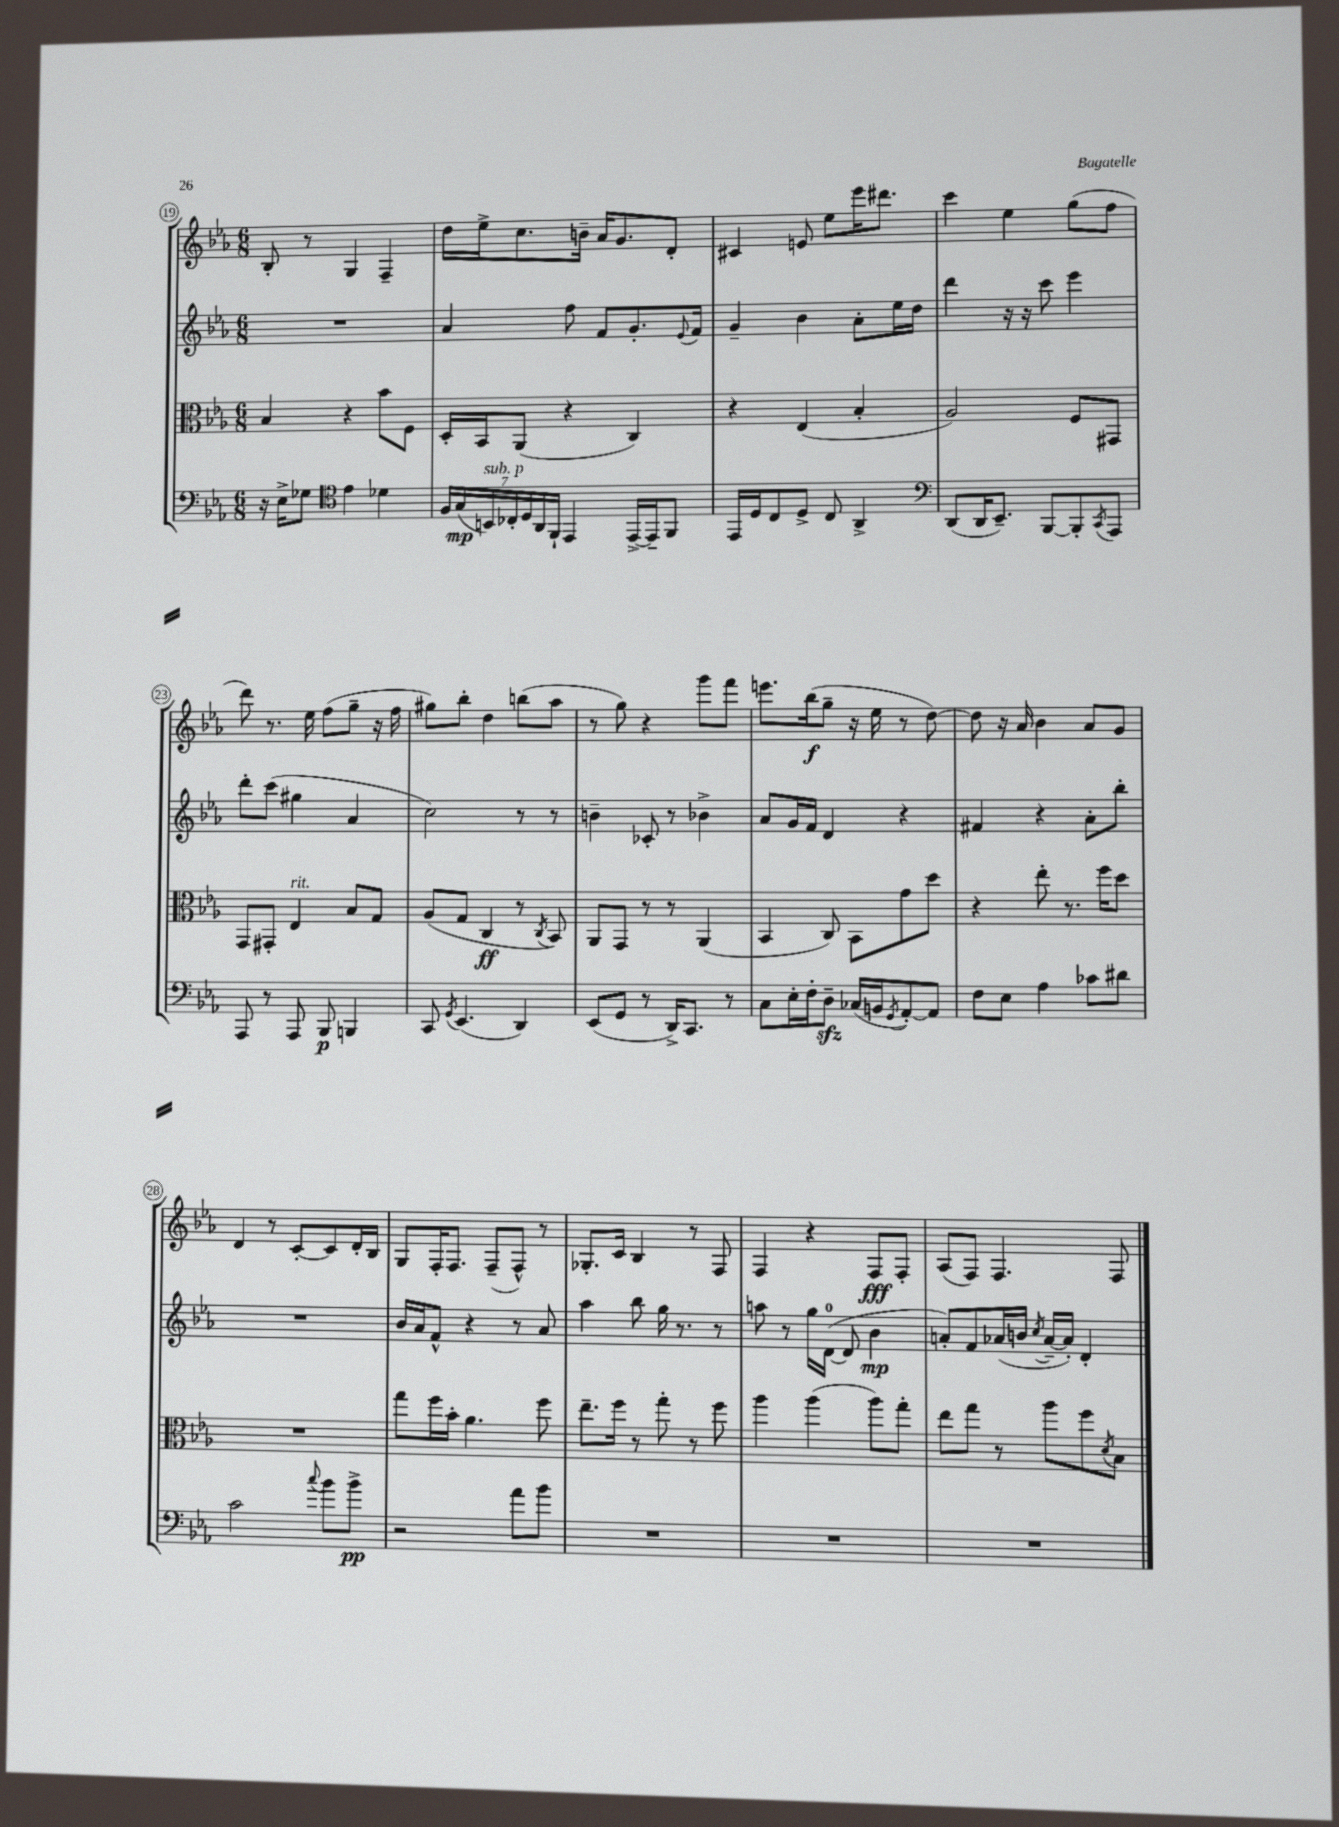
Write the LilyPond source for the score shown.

<<
\new StaffGroup <<
\new Staff = "s0" {
    \clef treble \key ees \major \numericTimeSignature \time 6/8
    bes8-. r8 g4 f4-- |
    d''16 ees''16-> c''8. b'16-- aes'16 g'8. d'8-. |
    cis'4 e'8 ees''8 ees'''16 dis'''8. |
    c'''4 ees''4 g''8( f''8 |
    d'''8) r8. ees''16 f''8( g''8-- r16 f''16 |
    gis''8) bes''8-. d''4 b''8( aes''8 |
    r8 g''8) r4 g'''8 f'''8 |
    e'''8. bes''16\f( g''8-- r16 ees''16 r8 d''8~) |
    d''8 r16 aes'16 bes'4 aes'8 g'8 |
    d'4 r8 c'8~-. c'8 d'16-. bes16 |
    g8 f16-. f8. f8--( f8-^) r8 |
    ges8.-. c'16 bes4 r8 f8 |
    f4 r4 f8\fff f8-. |
    aes8( f8) f4. f8 \bar "|." |
}
\new Staff = "s1" {
    \clef treble \key ees \major \numericTimeSignature \time 6/8
    R2. |
    aes'4 f''8 f'8 g'8.-. \appoggiatura { ees'8 } f'16 |
    g'4-- bes'4 aes'8-. ees''16 d''16 |
    d'''4 r16 r16 c'''8 ees'''4 |
    d'''8-. c'''8( gis''4 aes'4 |
    c''2) r8 r8 |
    b'4-- ces'8-. r8 bes'4-> |
    aes'8 g'16 f'16 d'4 r4 |
    fis'4 r4 aes'8-. bes''8-. |
    R2. |
    bes'16 aes'16 f'8-^ r4 r8 aes'8 |
    aes''4 bes''8 g''16 r8. r8 |
    a''8 r8 g''16 d'16-0~( d'8 bes'4\mp |
    a'8-.) f'8 aes'16( b'16 \acciaccatura { c''8 } aes'16~-- aes'16-.) d'4-. \bar "|." |
}
\new Staff = "s2" {
    \clef alto \key ees \major \numericTimeSignature \time 6/8
    bes4 r4 bes'8 f8 |
    d16-. bes,16 aes,8( r4 c4) |
    r4 ees4( bes4-. |
    aes2) f8 gis,8 |
    g,8 gis,8-. ees4^\markup { \italic "rit." } bes8 g8 |
    aes8( g8 c4\ff r8 \acciaccatura { c8 } bes,8) |
    aes,8 g,8 r8 r8 aes,4( |
    bes,4 c8) bes,8 g'8 d''8 |
    r4 ees''8-. r8. f''16 d''8 |
    R2. |
    g''8 f''16 bes'16-. aes'4. f''8 |
    ees''8.-- f''16 r8 g''8-. r8 f''8 |
    aes''4 aes''4( aes''8) g''8-. |
    ees''8 g''8 r8 aes''8 f''8 \acciaccatura { d'8 } bes8 \bar "|." |
}
\new Staff = "s3" {
    \clef bass \key ees \major \numericTimeSignature \time 6/8
    r16 ees16-> ges8 \clef tenor ees'4 des'4 |
    \tuplet 7/4 { f16 g16\mp( b,16^\markup { \italic "sub. p" }) ces16-. d16 aes,16 f,16-! } ees,4 ees,16~-> ees,16-- f,8 |
    ees,16 d16 c8 d8-> c8 aes,4-> |
    \clef bass d,8( d,16 ees,8.--) bes,,8~ bes,,8-. \acciaccatura { c,8 } aes,,8 |
    aes,,8 r8 aes,,8 bes,,8\p b,,4 |
    c,8 \acciaccatura { g,8 } ees,4.( d,4) |
    ees,8( g,8 r8 d,16->) c,8. r8 |
    c8 ees16-. f16-. d8--\sfz ces16( b,16 \acciaccatura { g,8 } aes,8~-.) aes,8 |
    f8 ees8 aes4 ces'8 dis'8 |
    c'2 \appoggiatura { c''8 } bes'8 bes'8->\pp |
    r2 aes'8 bes'8 |
    R2. |
    R2. |
    R2. \bar "|." |
}
>>
>>
\layout { \context { \Score currentBarNumber = #19 \override BarNumber.stencil = #(make-stencil-circler 0.1 0.3 ly:text-interface::print) } }
